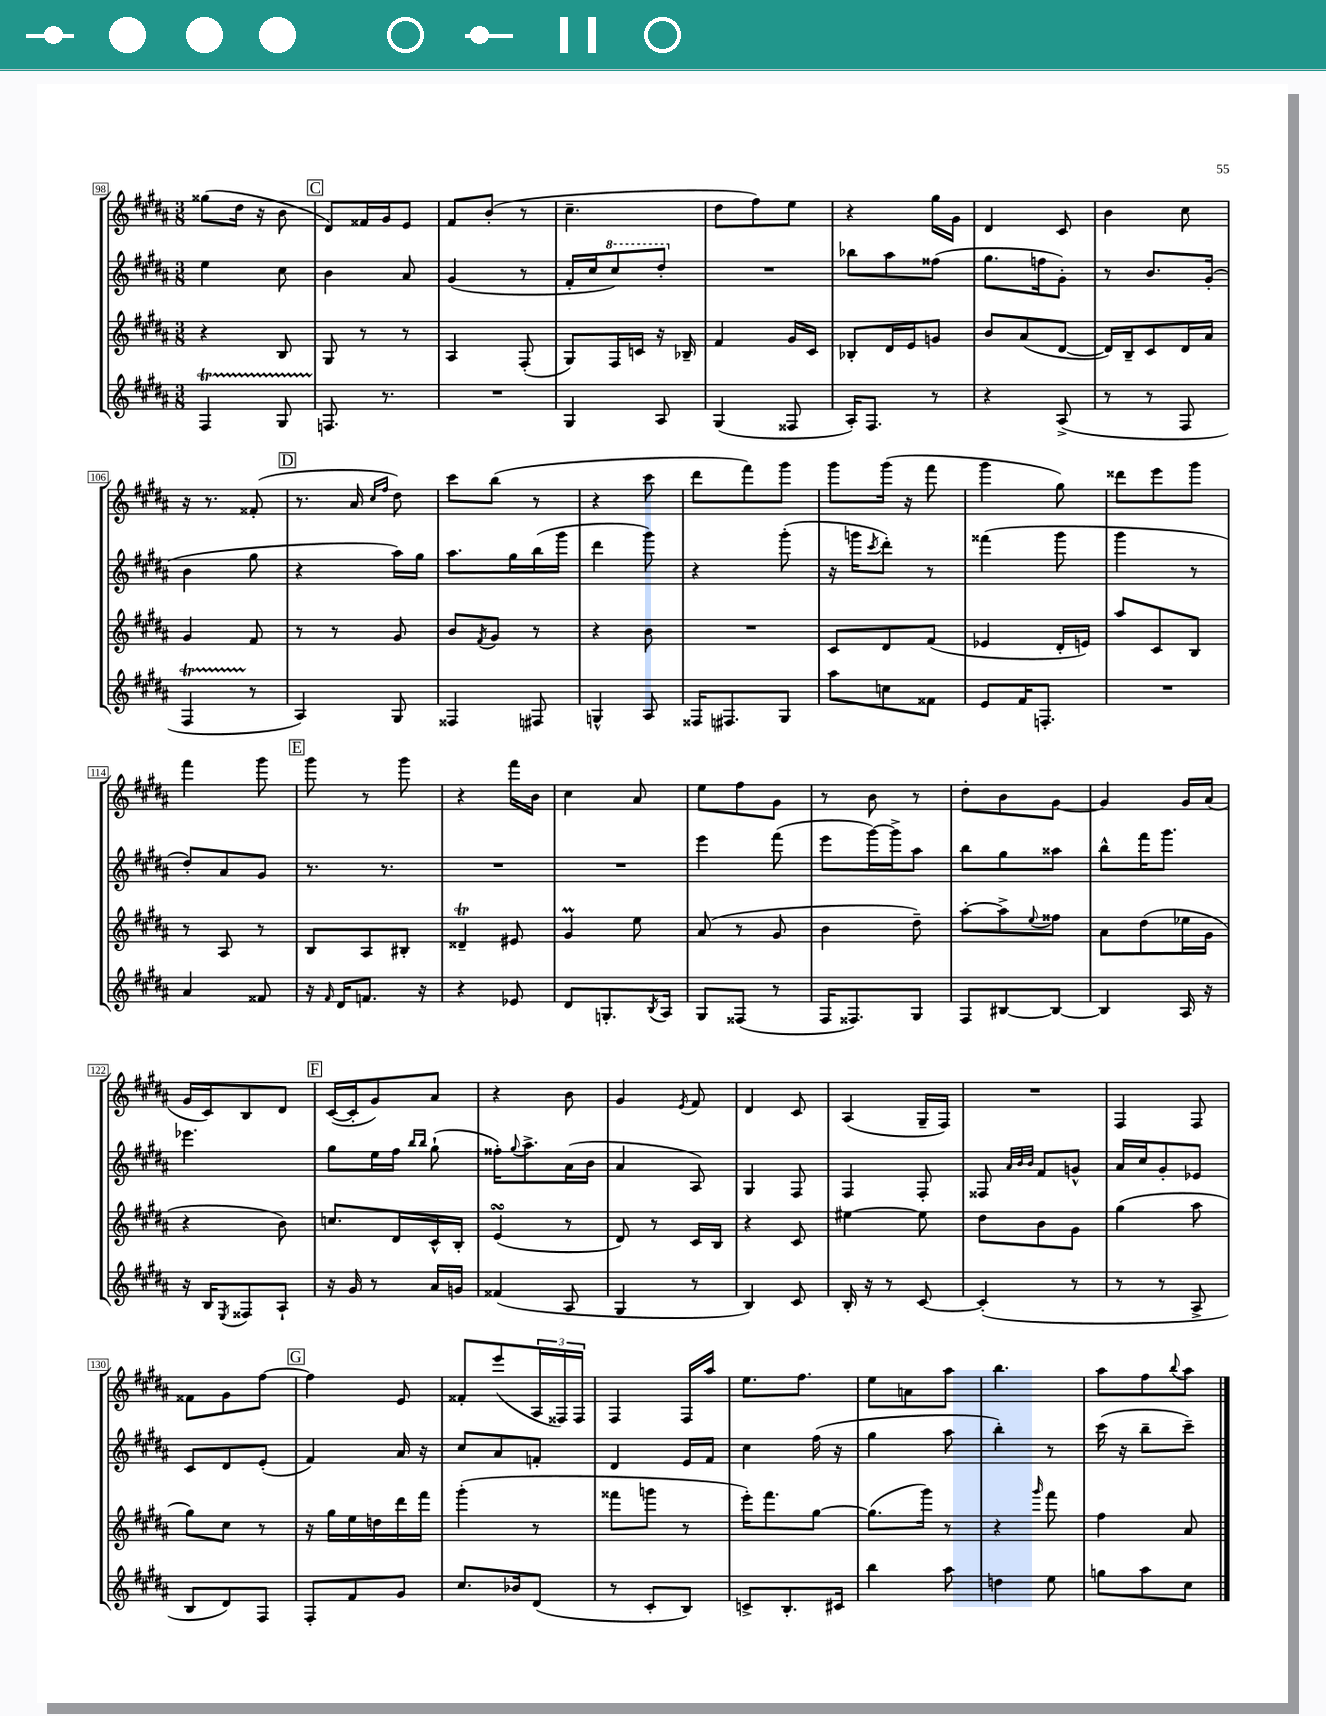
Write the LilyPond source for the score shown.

<<
\new StaffGroup <<
\new Staff = "s0" {
    \clef treble \key b \major \numericTimeSignature \time 3/8
    gisis''8( dis''16 r16 b'8 |
    \mark \markup { \box "C" } dis'8) fisis'16 gis'16 e'8 |
    fis'8 b'8-.( r8 |
    cis''4.-- |
    dis''8 fis''8) e''8 |
    r4 gis''16 gis'16 |
    dis'4 cis'8 |
    b'4 cis''8 |
    r16 r8. fisis'8-.( |
    \mark \markup { \box "D" } r8. ais'16 \grace { cis''16 fis''16 } dis''8) |
    cis'''8 b''8( r8 |
    r4 cis'''8 |
    dis'''8 fis'''8) gis'''8 |
    gis'''8 gis'''16( r16 fis'''8 |
    gis'''4 gis''8) |
    disis'''8 e'''8 gis'''8 |
    fis'''4 gis'''8 |
    \mark \markup { \box "E" } gis'''8 r8 gis'''8 |
    r4 fis'''16 b'16 |
    cis''4 ais'8 |
    e''8 fis''8 gis'8 |
    r8 b'8 r8 |
    dis''8-. b'8 gis'8~ |
    gis'4 gis'16 ais'16( |
    gis'16 cis'16) b8 dis'8 |
    \mark \markup { \box "F" } cis'16~( cis'16-. gis'8) ais'8 |
    r4 b'8 |
    gis'4 \acciaccatura { e'8 } fis'8 |
    dis'4 cis'8 |
    ais4( gis16-- fis16) |
    R4. |
    fis4 fis8 |
    fisis'8 gis'8 fis''8~ |
    \mark \markup { \box "G" } fis''4 e'8 |
    fisis'8-. e'''8( \tuplet 3/2 { ais16 fisis16) fisis16 } |
    fis4 fis16 ais''16 |
    e''8. fis''8. |
    e''8 a'8 ais''8 |
    b''4. |
    ais''8 fis''8 \appoggiatura { b''8 } ais''8 \bar "|." |
}
\new Staff = "s1" {
    \clef treble \key b \major \numericTimeSignature \time 3/8
    e''4 cis''8 |
    \mark \markup { \box "C" } b'4 ais'8 |
    gis'4( r8 |
    fis'16-. cis''16 \ottava #1 cis'''8) dis'''8-. \ottava #0 |
    R4. |
    bes''8 ais''8 fisis''8( |
    gis''8. f''16 gis'8-.) |
    r8 b'8. gis'16-.( |
    b'4 gis''8 |
    \mark \markup { \box "D" } r4 ais''16) gis''16 |
    ais''8. gis''16 b''16( gis'''16 |
    dis'''4 gis'''8) |
    r4 gis'''8-.( |
    r16 g'''16 \acciaccatura { cis'''8 } dis'''8-.) r8 |
    fisis'''4( gis'''8 |
    gis'''4 r8 |
    dis''8-.) ais'8 gis'8 |
    \mark \markup { \box "E" } r8. r8. |
    R4. |
    R4. |
    e'''4 fis'''8( |
    e'''8 gis'''16~) gis'''16-> ais''8 |
    b''8 gis''8 aisis''8 |
    b''8-^ fis'''16 gis'''8. |
    ees'''4. |
    \mark \markup { \box "F" } gis''8 e''16 fis''16 \grace { b''16 b''16 } gis''8-!( |
    fisis''16-.) \appoggiatura { gis''8 } ais''8.-> ais'16( b'16 |
    ais'4 ais8) |
    gis4 fis8 |
    fis4 fis8-. |
    fisis8 \grace { ais'32 b'32 b'32 } fis'8 g'8-^ |
    ais'16 cis''16 gis'8-. ees'8 |
    cis'8 dis'8 e'8-.( |
    \mark \markup { \box "G" } fis'4) ais'16 r16 |
    cis''8 ais'8 f'8-. |
    dis'4 e'16 fis'16 |
    cis''4 fis''16( r16 |
    gis''4 ais''8 |
    b''4-.) r8 |
    cis'''16( r16 b''8-- cis'''8--) \bar "|." |
}
\new Staff = "s2" {
    \clef treble \key b \major \numericTimeSignature \time 3/8
    r4 b8 |
    \mark \markup { \box "C" } gis8 r8 r8 |
    ais4 fis8-.( |
    gis8) fis16 c'16 r16 bes16-- |
    fis'4 gis'16 cis'16 |
    bes8-. dis'16 e'16 g'8 |
    b'8 ais'8( dis'8~ |
    dis'16) b16-- cis'8 dis'16 ais'16 |
    gis'4 fis'8 |
    \mark \markup { \box "D" } r8 r8 gis'8 |
    b'8 \acciaccatura { fis'8 } gis'8 r8 |
    r4 b'8 |
    R4. |
    cis'8 dis'8 fis'8( |
    ees'4 dis'16-. e'16) |
    ais''8 cis'8 b8 |
    r8 ais8 r8 |
    \mark \markup { \box "E" } b8 ais8 bis8-. |
    disis'4--\trill eis'8 |
    gis'4\prall e''8 |
    ais'8( r8 gis'8 |
    b'4 dis''8--) |
    ais''8~-. ais''8-> \appoggiatura { e''8 } fisis''8 |
    ais'8 dis''8( ees''16 gis'16 |
    r4 b'8) |
    \mark \markup { \box "F" } c''8. dis'16 cis'16-^ b16-. |
    e'4\turn( r8 |
    dis'8) r8 cis'16 b16 |
    r4 cis'8 |
    eis''4~ eis''8 |
    dis''8 b'8 gis'8 |
    gis''4( ais''8 |
    gis''8) cis''8 r8 |
    \mark \markup { \box "G" } r16 gis''16 e''16 d''16 dis'''16 fis'''16 |
    gis'''4-.( r8 |
    fisis'''8 g'''8 r8 |
    e'''16-.) fis'''8. gis''8~ |
    gis''8.( gis'''16) r8 |
    r4 \grace { gis'''16 } fis'''8 |
    fis''4 ais'8 \bar "|." |
}
\new Staff = "s3" {
    \clef treble \key b \major \numericTimeSignature \time 3/8
    fis4\startTrillSpan gis8 |
    \mark \markup { \box "C" } f8.\stopTrillSpan r8. |
    R4. |
    gis4 ais8 |
    gis4( fisis8 |
    ais16-.) fis8. r8 |
    r4 ais8->( |
    r8 r8 fis8 |
    fis4\startTrillSpan r8\stopTrillSpan |
    \mark \markup { \box "D" } ais4) gis8 |
    fisis4 fis8 |
    g4-^ ais8 |
    fisis16 fis8. gis8 |
    ais''8 c''8 fisis'8 |
    e'8 fis'16 f8.-. |
    R4. |
    ais'4 fisis'8 |
    \mark \markup { \box "E" } r16 \grace { fis'16 } dis'16 f'8. r16 |
    r4 ees'8 |
    dis'8 g8.-. \acciaccatura { b8 } ais16 |
    gis8 fisis8( r8 |
    fis16 fisis8.) gis8 |
    fis8 bis8~ bis8~ |
    bis4 ais16 r16 |
    r16 b16 \acciaccatura { e8 } fisis8 ais8-! |
    \mark \markup { \box "F" } r16 gis'16 r8 ais'16 g'16 |
    fisis'4( ais8 |
    gis4 r8 |
    b4) cis'8 |
    b16-. r16 r8 cis'8~ |
    cis'4-.( r8 |
    r8 r8 ais8-> |
    b8 dis'8) fis8 |
    \mark \markup { \box "G" } fis8-. fis'8 gis'8 |
    cis''8. bes'16 dis'8( |
    r8 cis'8-. b8) |
    c'8-> b8.-. cis'16 |
    b''4 ais''8 |
    d''4 e''8 |
    g''8 ais''8 cis''8 \bar "|." |
}
>>
>>
\layout { \context { \Score currentBarNumber = #98 \override BarNumber.stencil = #(make-stencil-boxer 0.1 0.3 ly:text-interface::print) } }
